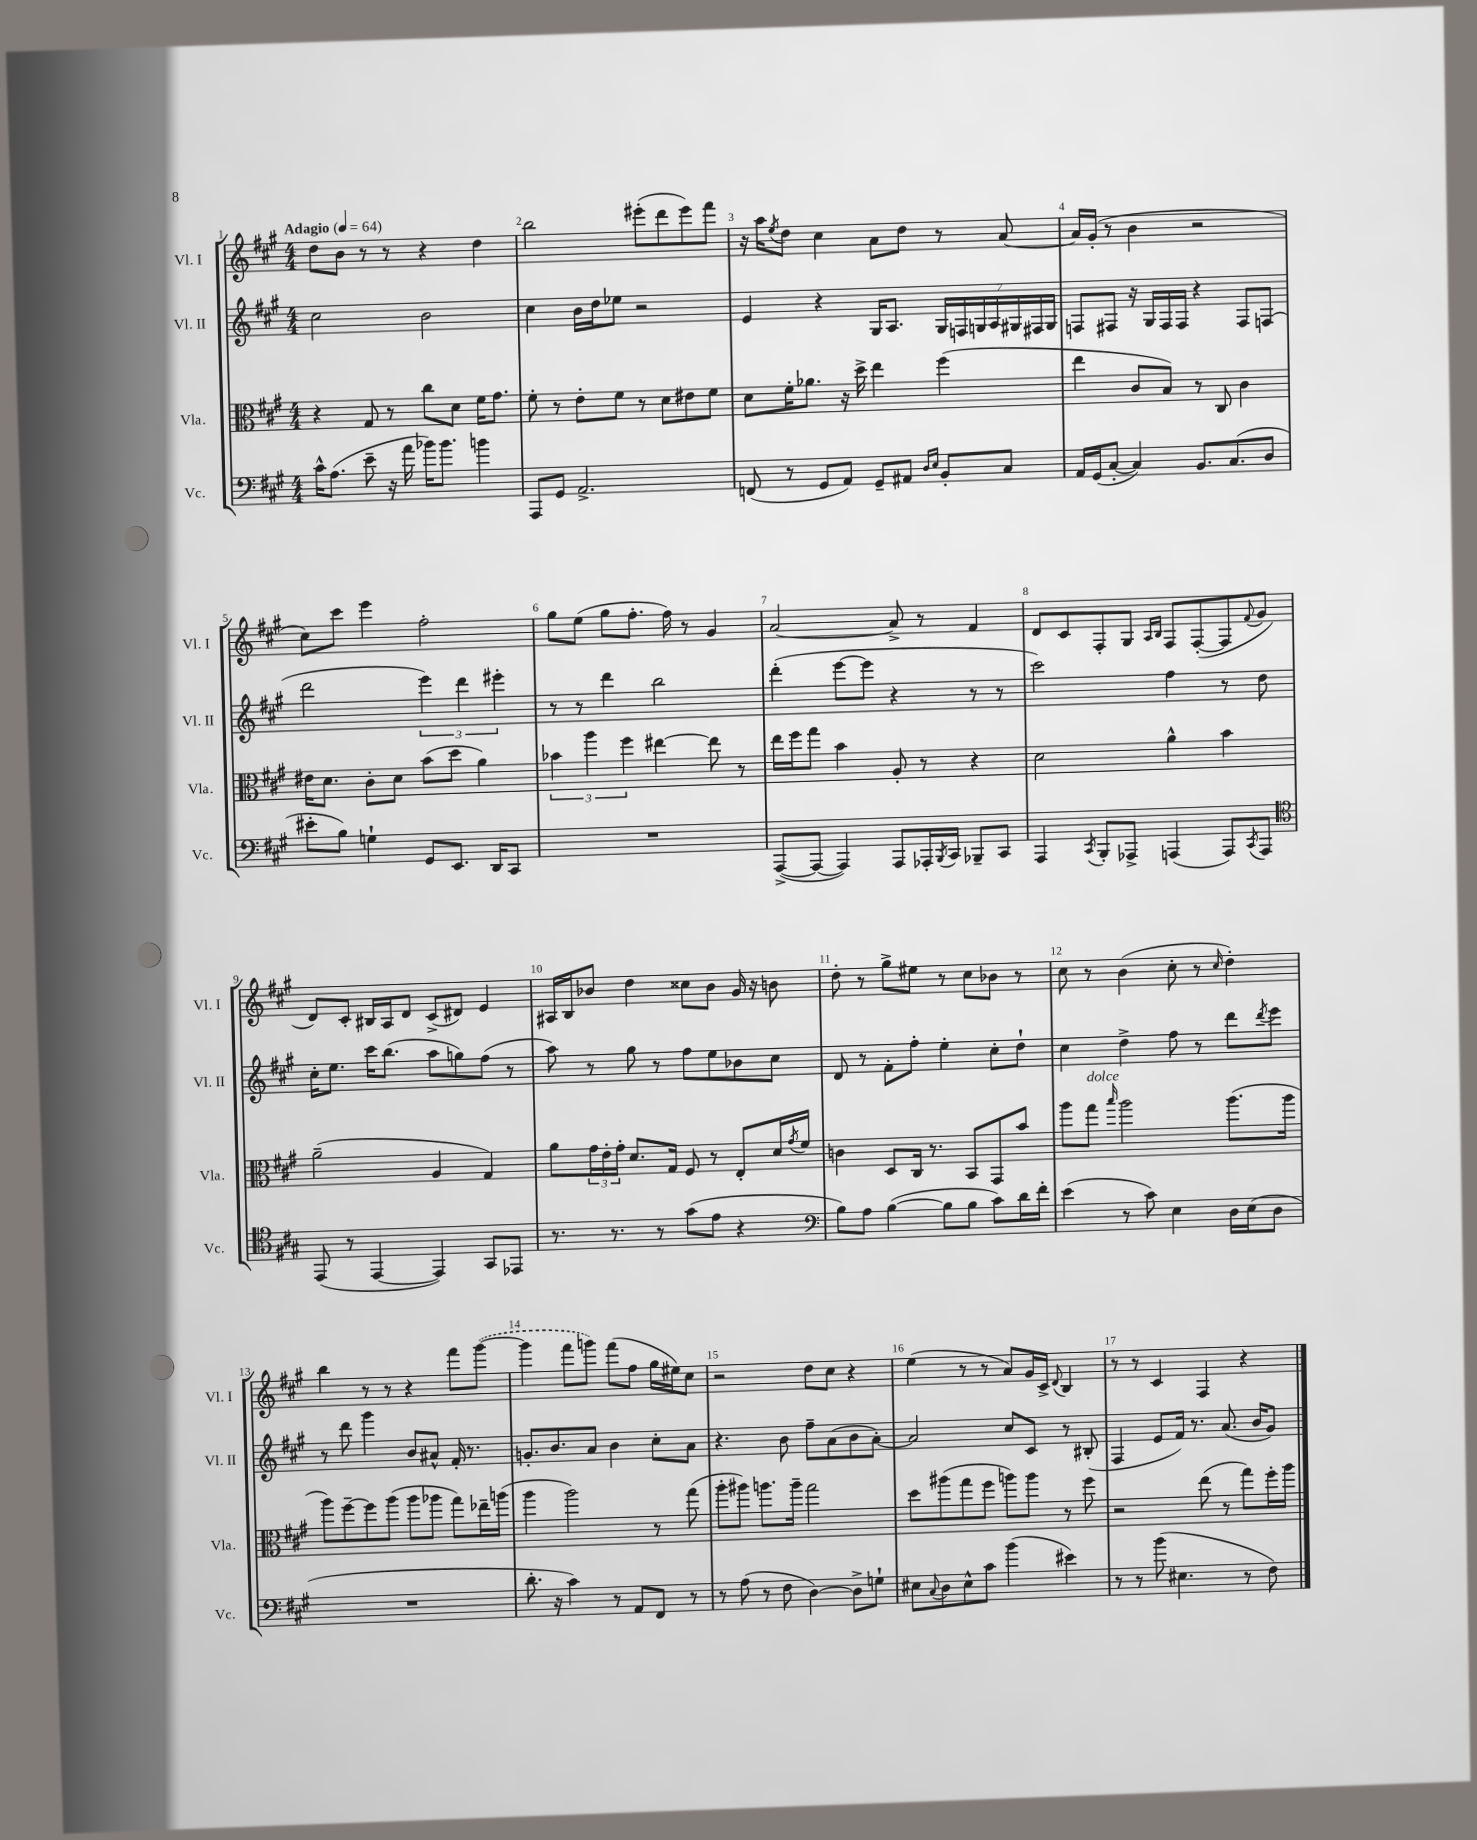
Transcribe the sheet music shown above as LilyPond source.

<<
\new StaffGroup <<
\new Staff = "s0" \with { instrumentName = "Vl. I" shortInstrumentName = "Vl. I" } {
    \clef treble \key a \major \numericTimeSignature \time 4/4 \tempo "Adagio" 4 = 64
    d''8 b'8 r8 r8 r4 d''4 |
    b''2 eis'''8-.( d'''8 eis'''8) fis'''8 |
    r16 a''16 \acciaccatura { e''8 } d''8 cis''4 a'8 d''8 r8 a'8~ |
    a'16 gis'16-.( r8 b'4 r2 |
    cis''8) cis'''8 e'''4 fis''2-. |
    gis''8 e''8( gis''8 fis''8.-. fis''16) r8 gis'4 |
    a'2~ a'8-> r8 fis'4 |
    d'8 cis'8 fis8-. gis8 \grace { a16 b16 } fis8 fis8~-.( fis8 \appoggiatura { fis'8 } gis'8 |
    d'8) cis'8-. bis16 a16 d'8 cis'8->( dis'8) e'4 |
    ais16 b16 bes'8 d''4 cisis''8 bes'8 gis'16 r16 b'8 |
    d''8-. r8 gis''8-> eis''8 r8 cis''8 bes'8 r8 |
    cis''8 r8 b'4( cis''8-. r8 \grace { cis''16 } d''4-.) |
    b''4 r8 r8 r4 fis'''8 \once \slurDashed gis'''8~( |
    gis'''4 fis'''8 g'''8) fis'''8( fis''8 gis''16 eis''16) cis''8 |
    r2 d''8 cis''8 r4 |
    e''4( r8 r8 a'8) gis'16 cis'16-> \appoggiatura { d'8 } b4 |
    r8 r8 cis'4 fis4 r4 \bar "|." |
}
\new Staff = "s1" \with { instrumentName = "Vl. II" shortInstrumentName = "Vl. II" } {
    \clef treble \key a \major \numericTimeSignature \time 4/4
    cis''2 b'2 |
    cis''4 b'16 d''16 ees''8 r2 |
    e'4 r4 gis16 a8. \tuplet 7/4 { gis16 f16 g16 a16 gis16 fis16 gis16 } |
    f8 fis8 r16 gis16 fis16 fis16 r4 fis8 f8( |
    d'''2 \tuplet 3/2 { e'''4) d'''4 eis'''4-. } |
    r8 r8 d'''4 b''2 |
    d'''4-.( e'''8~ e'''8 r4 r8 r8 |
    cis'''2) fis''4 r8 d''8 |
    cis''16-. e''8. cis'''16 b''8.( a''8 g''8) fis''8( r8 |
    a''8) r8 gis''8 r8 fis''8 e''8 bes'8 cis''8 |
    d'8 r8 fis'8-. fis''8-. e''4-. cis''8-. d''8-! |
    cis''4 d''4-> fis''8 r8 d'''8 \acciaccatura { d'''8 } e'''8 |
    r8 d'''8 gis'''4 b'8 ais'8-^ fis'16-. r8. |
    g'8.-. b'8. a'8 b'4 cis''8-. a'8 |
    r4. b'8 fis''8-- a'8( b'8 a'8~-.) |
    a'2 cis''8 cis'8 r8 bis8-.( |
    fis4 e'8 fis'16) r8. a'8.( b'16 gis'8) \bar "|." |
}
\new Staff = "s2" \with { instrumentName = "Vla." shortInstrumentName = "Vla." } {
    \clef alto \key a \major \numericTimeSignature \time 4/4
    r4 gis8 r8 cis''8 d'8 fis'16 gis'8. |
    fis'8-. r8 e'8-. fis'8 r8 d'8 eis'8 fis'8 |
    d'8 fis'16-. aes'8. r16 d''16-> e''4 fis''4( |
    e''4 cis'8 b8) r8 cis8 cis'4 |
    eis'16 d'8. cis'8-. d'8 b'8( d''8 a'4) |
    \tuplet 3/2 { bes'4 a''4 fis''4 } eis''4~ eis''8 r8 |
    e''16 fis''16 gis''8 b'4 a8-. r8 r4 |
    d'2 a'4-^ b'4 |
    a'2--( a4 gis4) |
    a'8 \tuplet 3/2 { gis'16 e'16-. gis'16-. } d'8. gis16 fis8 r8 e8-. d'16 \acciaccatura { gis'8 } fis'16 |
    c'4 d8 cis16 r8. b,8 gis,8 b'8 |
    a''8 gis''8^\markup { \italic "dolce" } \grace { b''16 } a''2 a''8.( a''16 |
    a''8) fis''8~-- fis''8 a''8( a''8 aes''8 gis''8) ees''16-- a''16( |
    a''4 a''2) r8 gis''8( |
    a''8-. ais''8) a''8. a''16-- gis''2 |
    d''8 ais''8( gis''8 fis''8 a''8) a''8 r8 fis''8 |
    r2 e''8( r8 gis''8) fis''16-. a''16 \bar "|." |
}
\new Staff = "s3" \with { instrumentName = "Vc." shortInstrumentName = "Vc." } {
    \clef bass \key a \major \numericTimeSignature \time 4/4
    cis'16-^ a8.( e'8-- r16 a'16 bes'16) bes'8. b'4 |
    a,,8 gis,8 a,2.-> |
    f,8( r8 gis,8 a,8) gis,8-- ais,8 \grace { d16 e16 } b,8-. cis8 |
    a,16 gis,16( cis8~-. cis4) b,8. cis8.( d8 |
    eis'8-. b8) g4-! gis,8 e,8. d,16 cis,8 |
    R1 |
    a,,8~->( a,,8~ a,,4) a,,8 aes,,16-. \acciaccatura { b,,8 } cis,16 bes,,8-- cis,8 |
    a,,4 \acciaccatura { cis,8 } b,,8-. aes,,8-> a,,4( a,,8) \acciaccatura { cis,8 } a,,8 |
    \clef tenor e,8( r8 e,4~ e,4) gis,8 ees,8 |
    r8. r8. r8 gis'8( e'8 r4 |
    \clef bass b8) a8 b4~( b8 b8 cis'8) d'16 fis'16-. |
    e'4( r8 cis'8) e4 d16 e16( d8 |
    R1 |
    d'8.-. r16 cis'4) r8 a,8 fis,8 r8 |
    r8 a8( r8 fis8 d4~) d8-> g8-! |
    eis8 \appoggiatura { cis8 } d8 eis8-^ cis'8 b'4( eis'4) |
    r8 r8 b'8( eis4. r8 fis8) \bar "|." |
}
>>
>>
\layout { \context { \Score \override BarNumber.break-visibility = ##(#f #t #t) barNumberVisibility = #all-bar-numbers-visible } }
